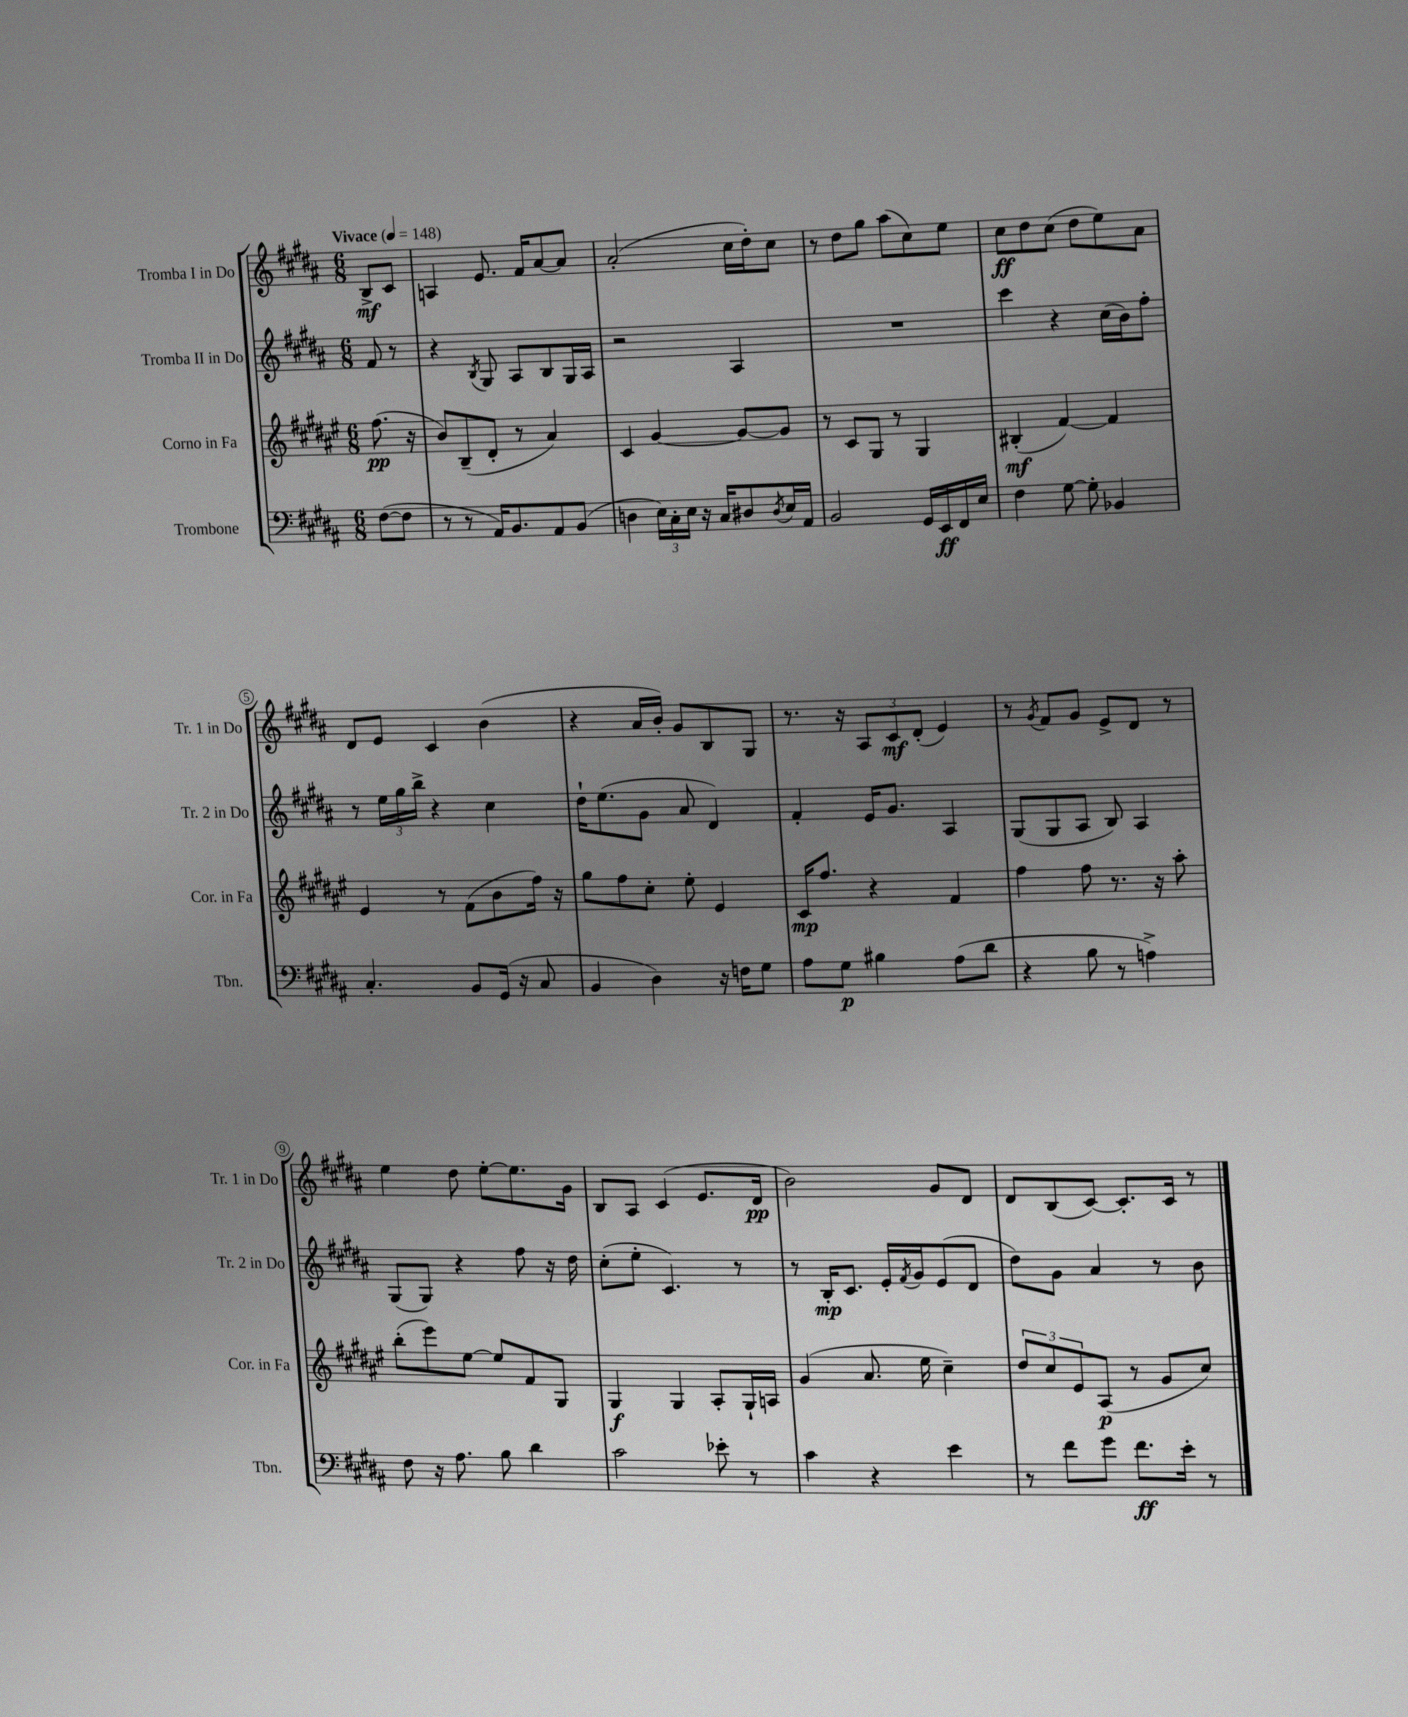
<<
\new StaffGroup <<
\new Staff = "s0" \with { instrumentName = "Tromba I in Do" shortInstrumentName = "Tr. 1 in Do" } {
    \clef treble \key b \major \numericTimeSignature \time 6/8 \partial 4 \tempo "Vivace" 4 = 148
    b8->\mf cis'8 |
    a4 e'8. fis'16 ais'8~ ais'8 |
    ais'2-.( cis''16 dis''16-.) cis''8 |
    r8 dis''8 gis''8 ais''8( cis''8) e''8 |
    cis''8\ff dis''8 cis''8( dis''8 e''8) ais'8 |
    dis'8 e'8 cis'4 b'4( |
    r4 ais'16 b'16-.) gis'8 b8 gis8 |
    r8. r16 \tuplet 3/2 { ais8 cis'8\mf dis'8-.( } e'4) |
    r8 \acciaccatura { gis'8 } fis'8 gis'8 e'8-> dis'8 r8 |
    e''4 dis''8 e''8~-. e''8. gis'16 |
    b8 ais8 cis'4( e'8. dis'16\pp |
    b'2) gis'8 dis'8 |
    dis'8 b8( cis'8~) cis'8.-. cis'16 r8 \bar "|." |
}
\new Staff = "s1" \with { instrumentName = "Tromba II in Do" shortInstrumentName = "Tr. 2 in Do" } {
    \clef treble \key b \major \numericTimeSignature \time 6/8 \partial 4
    fis'8 r8 |
    r4 \acciaccatura { b8 } gis8 ais8 b8 gis16 ais16 |
    r2 ais4 |
    R2. |
    cis'''4 r4 cis''16( b'16) fis''8-. |
    r8 \tuplet 3/2 { e''16 gis''16 b''16-> } r4 cis''4 |
    dis''16-! e''8.( gis'8 ais'8 dis'4) |
    fis'4-. e'16 gis'8. ais4 |
    gis8( gis8 ais8 b8) ais4 |
    gis8( gis8) r4 fis''8 r16 dis''16 |
    cis''8-.( e''8-. cis'4.) r8 |
    r8 b16-.\mp cis'8. e'16-. \acciaccatura { fis'8 } gis'16 e'8( dis'8 |
    dis''8) gis'8 ais'4 r8 b'8 \bar "|." |
}
\new Staff = "s2" \with { instrumentName = "Corno in Fa" shortInstrumentName = "Cor. in Fa" } {
    \clef treble \key fis \major \numericTimeSignature \time 6/8 \partial 4
    fis''8.\pp( r16 |
    b'8) b8--( dis'8-. r8 ais'4) |
    cis'4 gis'4~ gis'8~ gis'8 |
    r8 cis'8 gis8 r8 gis4 |
    bis4-.\mf( fis'4~) fis'4 |
    eis'4 r8 fis'8( b'8 fis''16) r16 |
    gis''8 fis''8 cis''8-. eis''8-. eis'4 |
    cis'16\mp fis''8. r4 fis'4 |
    fis''4 fis''8 r8. r16 ais''8-. |
    b''8-.( eis'''8) eis''8~ eis''8 fis'8 gis8 |
    gis4\f gis4 ais8-. gis16-! a16 |
    gis'4( ais'8. eis''16 cis''4--) |
    \tuplet 3/2 { dis''8 cis''8 eis'8 } ais8\p( r8 gis'8 cis''8) \bar "|." |
}
\new Staff = "s3" \with { instrumentName = "Trombone" shortInstrumentName = "Tbn." } {
    \clef bass \key b \major \numericTimeSignature \time 6/8 \partial 4
    fis8~( fis8 |
    r8 r8 ais,16) b,8. ais,8 b,8( |
    d4 \tuplet 3/2 { e16) cis16-. e16 } r16 cis16 dis8 \acciaccatura { dis8 } e16 ais,16 |
    b,2 gis,16 e,16\ff fis,16 e16 |
    fis4 gis8~ gis8-. bes,4 |
    cis4.-. b,8 gis,16( r16 cis8 |
    b,4 dis4) r16 f16 gis8 |
    ais8 gis8\p bis4 ais8( dis'8 |
    r4 b8 r8 a4->) |
    fis8 r16 ais8. b8 dis'4 |
    cis'2 ees'8-. r8 |
    cis'4 r4 e'4 |
    r8 fis'8 gis'8 fis'8.\ff e'16-. r8 \bar "|." |
}
>>
>>
\layout { \context { \Score \override BarNumber.stencil = #(make-stencil-circler 0.1 0.3 ly:text-interface::print) } }
